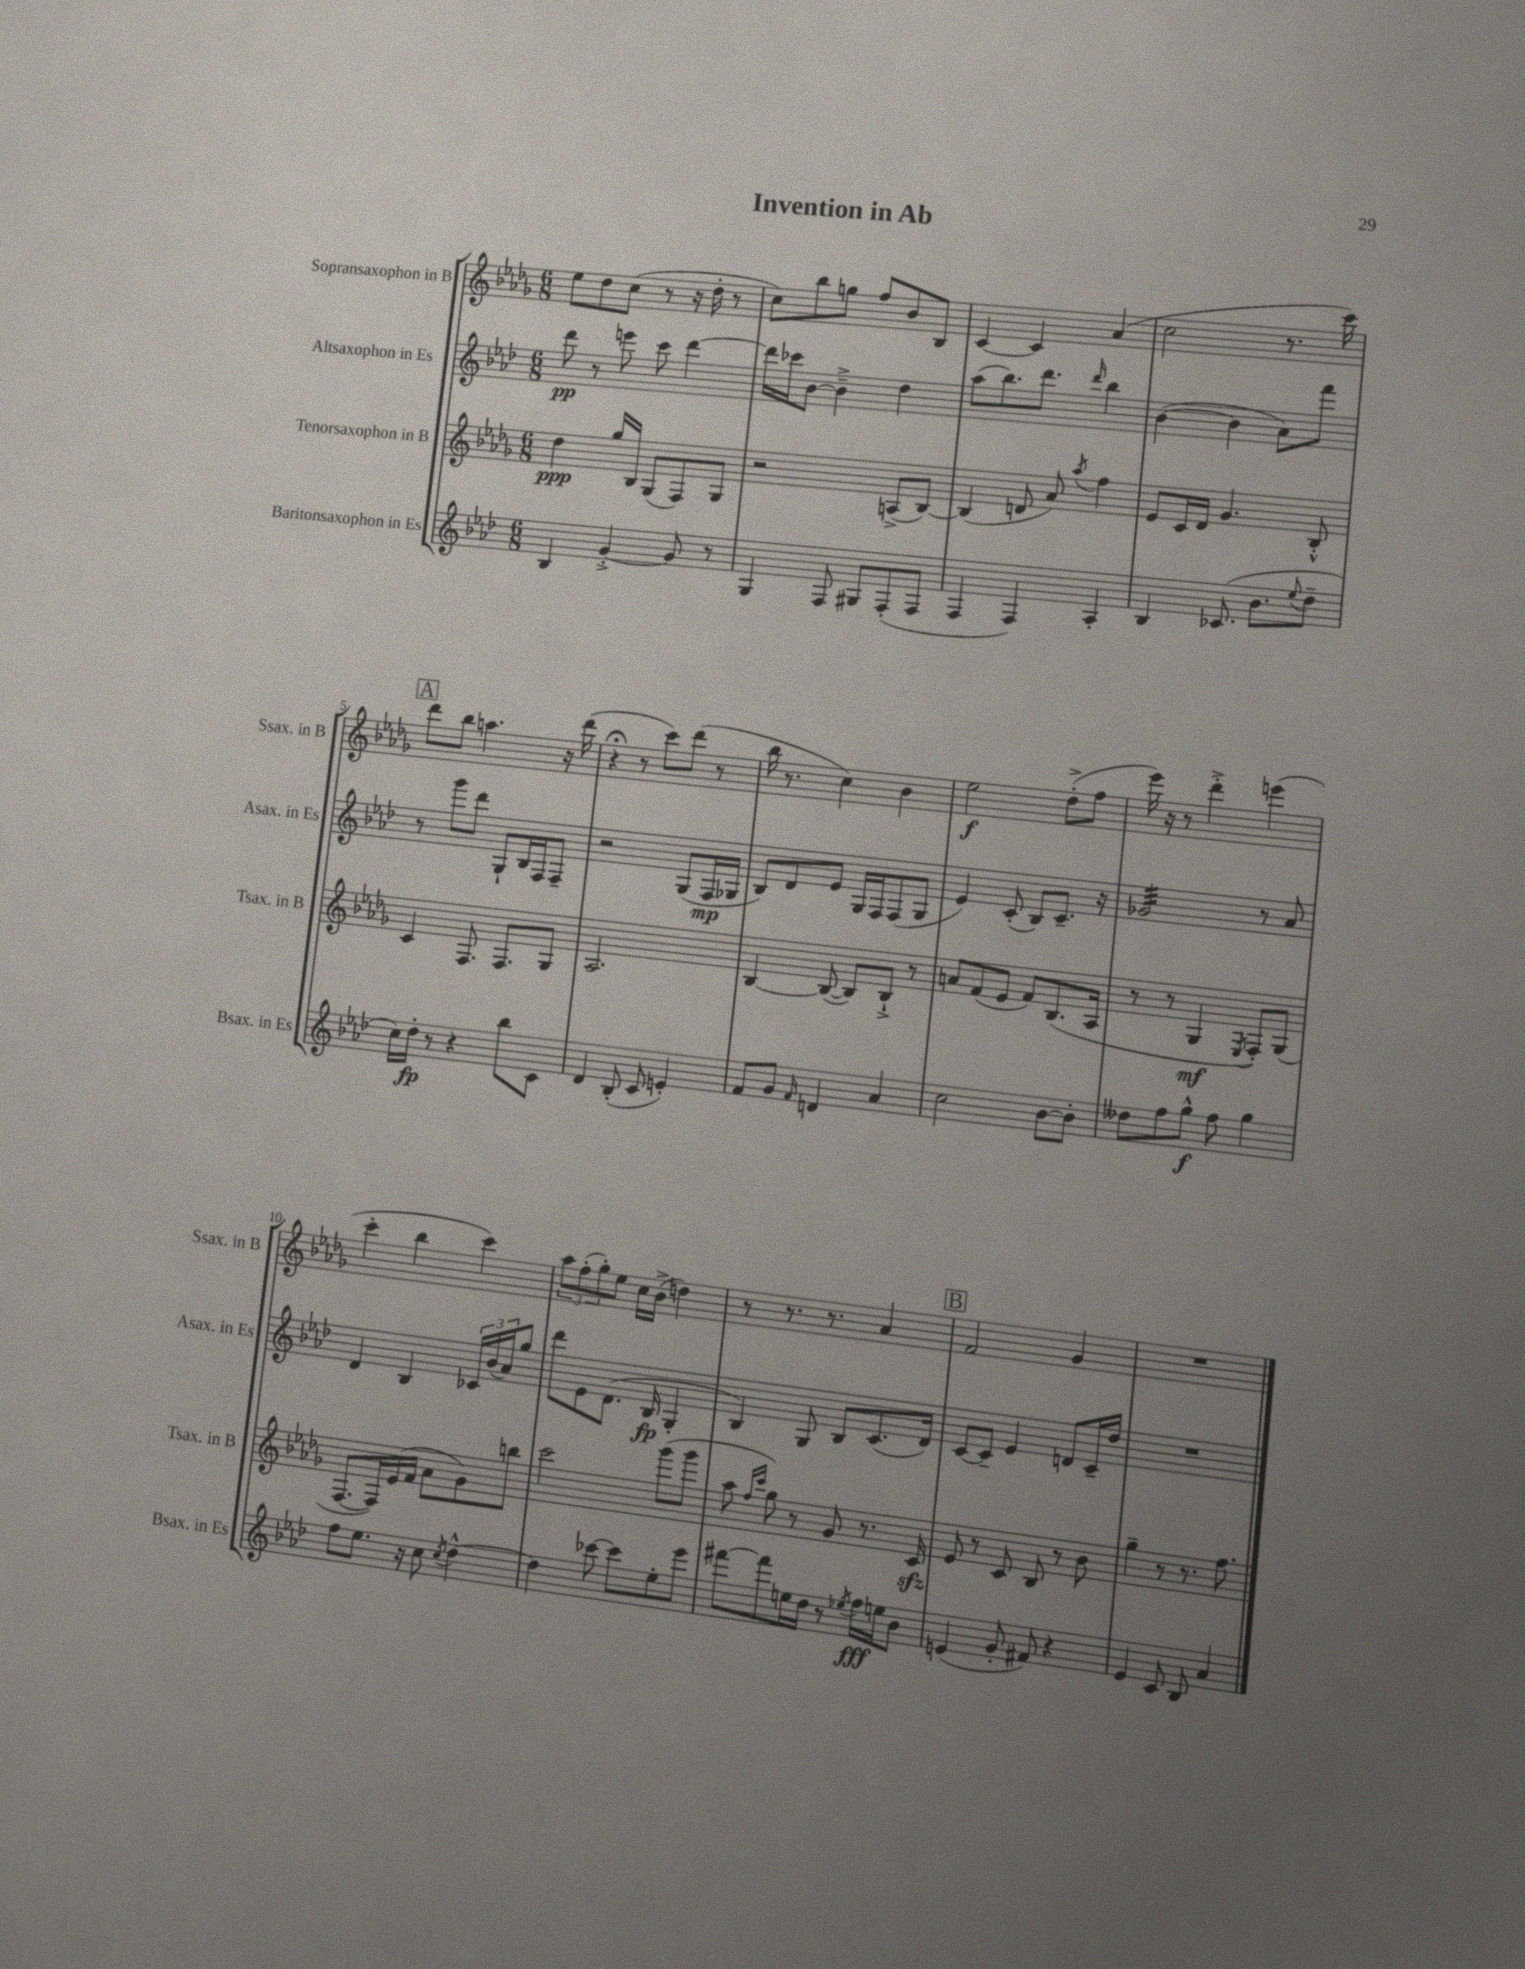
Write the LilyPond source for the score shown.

\header { title = "Invention in Ab" }
<<
\new StaffGroup <<
\new Staff = "s0" \with { instrumentName = "Sopransaxophon in B" shortInstrumentName = "Ssax. in B" } {
    \clef treble \key des \major \numericTimeSignature \time 6/8
    ees''8 des''8 c''8( r8 r16 des''16-. r8 |
    c''8) bes''8 g''8 f''8 bes'8 bes8 |
    c'4~ c'4 aes'4( |
    c''2 r8. c'''16) |
    \mark \markup { \box "A" } des'''8 bes''8 a''4. r16 des'''16( |
    r4\fermata r8 c'''8) des'''8( r8 |
    bes''16 r8. c''4) bes'4 |
    ees''2\f des''8-.->( f''8 |
    ees'''16) r16 r8 des'''4-.-> e'''4( |
    c'''4-. bes''4 c'''4) |
    \tuplet 3/2 { aes''8 f''8-.( ges''8-.) } ees''8 c''16 bes'16->( d''4) |
    r8 r8. r8. aes'4 |
    \mark \markup { \box "B" } f'2 ges'4 |
    R2. \bar "|." |
}
\new Staff = "s1" \with { instrumentName = "Altsaxophon in Es" shortInstrumentName = "Asax. in Es" } {
    \clef treble \key aes \major \numericTimeSignature \time 6/8
    des'''8\pp r8 e'''8 c'''8 des'''4~ |
    des'''16 ces'''16 bes'8~ bes'4---> des''4 |
    aes''8( bes''8.) des'''8. \grace { des'''16 } bes''4 |
    bes'4~( bes'4 aes'8) f'''8 |
    \mark \markup { \box "A" } r8 g'''8 des'''8 g8-! bes16 f16 f8-- |
    r2 g8( f16\mp ges16 |
    bes8) des'8 ees'8 g16 f16 f8( g8 |
    ees'4) c'8-.( bes8) c'8.-- r16 |
    ges'2:32 r8 aes'8 |
    des'4 bes4 \tuplet 3/2 { ces'16 bes'16( aes'16) } g''8 |
    des'''8 ees'8 des'8.( bes16\fp g4-. |
    bes4) g8 bes8 c'8.( des'16) |
    \mark \markup { \box "B" } c'8~ c'8-- ees'4 d'8 c'16-- des''16 |
    R2. \bar "|." |
}
\new Staff = "s2" \with { instrumentName = "Tenorsaxophon in B" shortInstrumentName = "Tsax. in B" } {
    \clef treble \key des \major \numericTimeSignature \time 6/8
    des''4\ppp ges''16 bes16 ges8( f8) ges8 |
    r2 a8->( bes8~) |
    bes4( d'8 aes'8) \acciaccatura { aes''8 } f''4 |
    ees'8 c'16 des'16 ges'4. bes8-.-^ |
    \mark \markup { \box "A" } c'4 f8. f8. ges8 |
    aes2. |
    bes4~ bes8~( bes8) bes8-!-> r8 |
    a'8 f'8( ees'8 f'8) bes8.( aes16 |
    r8 r8 ges4\mf \acciaccatura { ees8 } f8-.) ges8( |
    f8.~ f16) ees'16( f'16 aes'8 ges'8) b''8 |
    c'''2 ges'''8( ges'''8 |
    aes''8 \grace { f''16 c'''16 } ges''8) r8 ges'8 r8. c'16\sfz |
    \mark \markup { \box "B" } ees'8 r8 c'8 bes8 r8 bes'8 |
    ges''4-- r8 r8. f''8. \bar "|." |
}
\new Staff = "s3" \with { instrumentName = "Baritonsaxophon in Es" shortInstrumentName = "Bsax. in Es" } {
    \clef treble \key aes \major \numericTimeSignature \time 6/8
    bes4 g'4~-.-> g'8 r8 |
    g4 f8 gis8 f8-.( f8 |
    f4 f4) aes4-. |
    bes4 ces'8.( bes'8. \appoggiatura { ees''8 } des''8-- |
    \mark \markup { \box "A" } c''16) des''16-.\fp r8 r4 bes''8 c'8 |
    des'4 bes8-.( c'8 e'4-.) |
    f'8 g'8 \grace { f'16 } d'4 aes'4 |
    c''2 bes'8~ bes'8-. |
    deses''8 f''8 g''8-^\f f''8 g''4 |
    f''8 ees''8. r16 c''8 \acciaccatura { c''8 } des''4~-^ |
    des''4 ces'''8~ ces'''8 ees''8-. ees'''8 |
    fis'''8~ fis'''8 e''16 des''16 r8 \acciaccatura { ees''8 } f''16\fff e''16 bes'8 |
    \mark \markup { \box "B" } e'4( g'8-. fis'8) r4 |
    ees'4 c'8 bes8 aes'4 \bar "|." |
}
>>
>>
